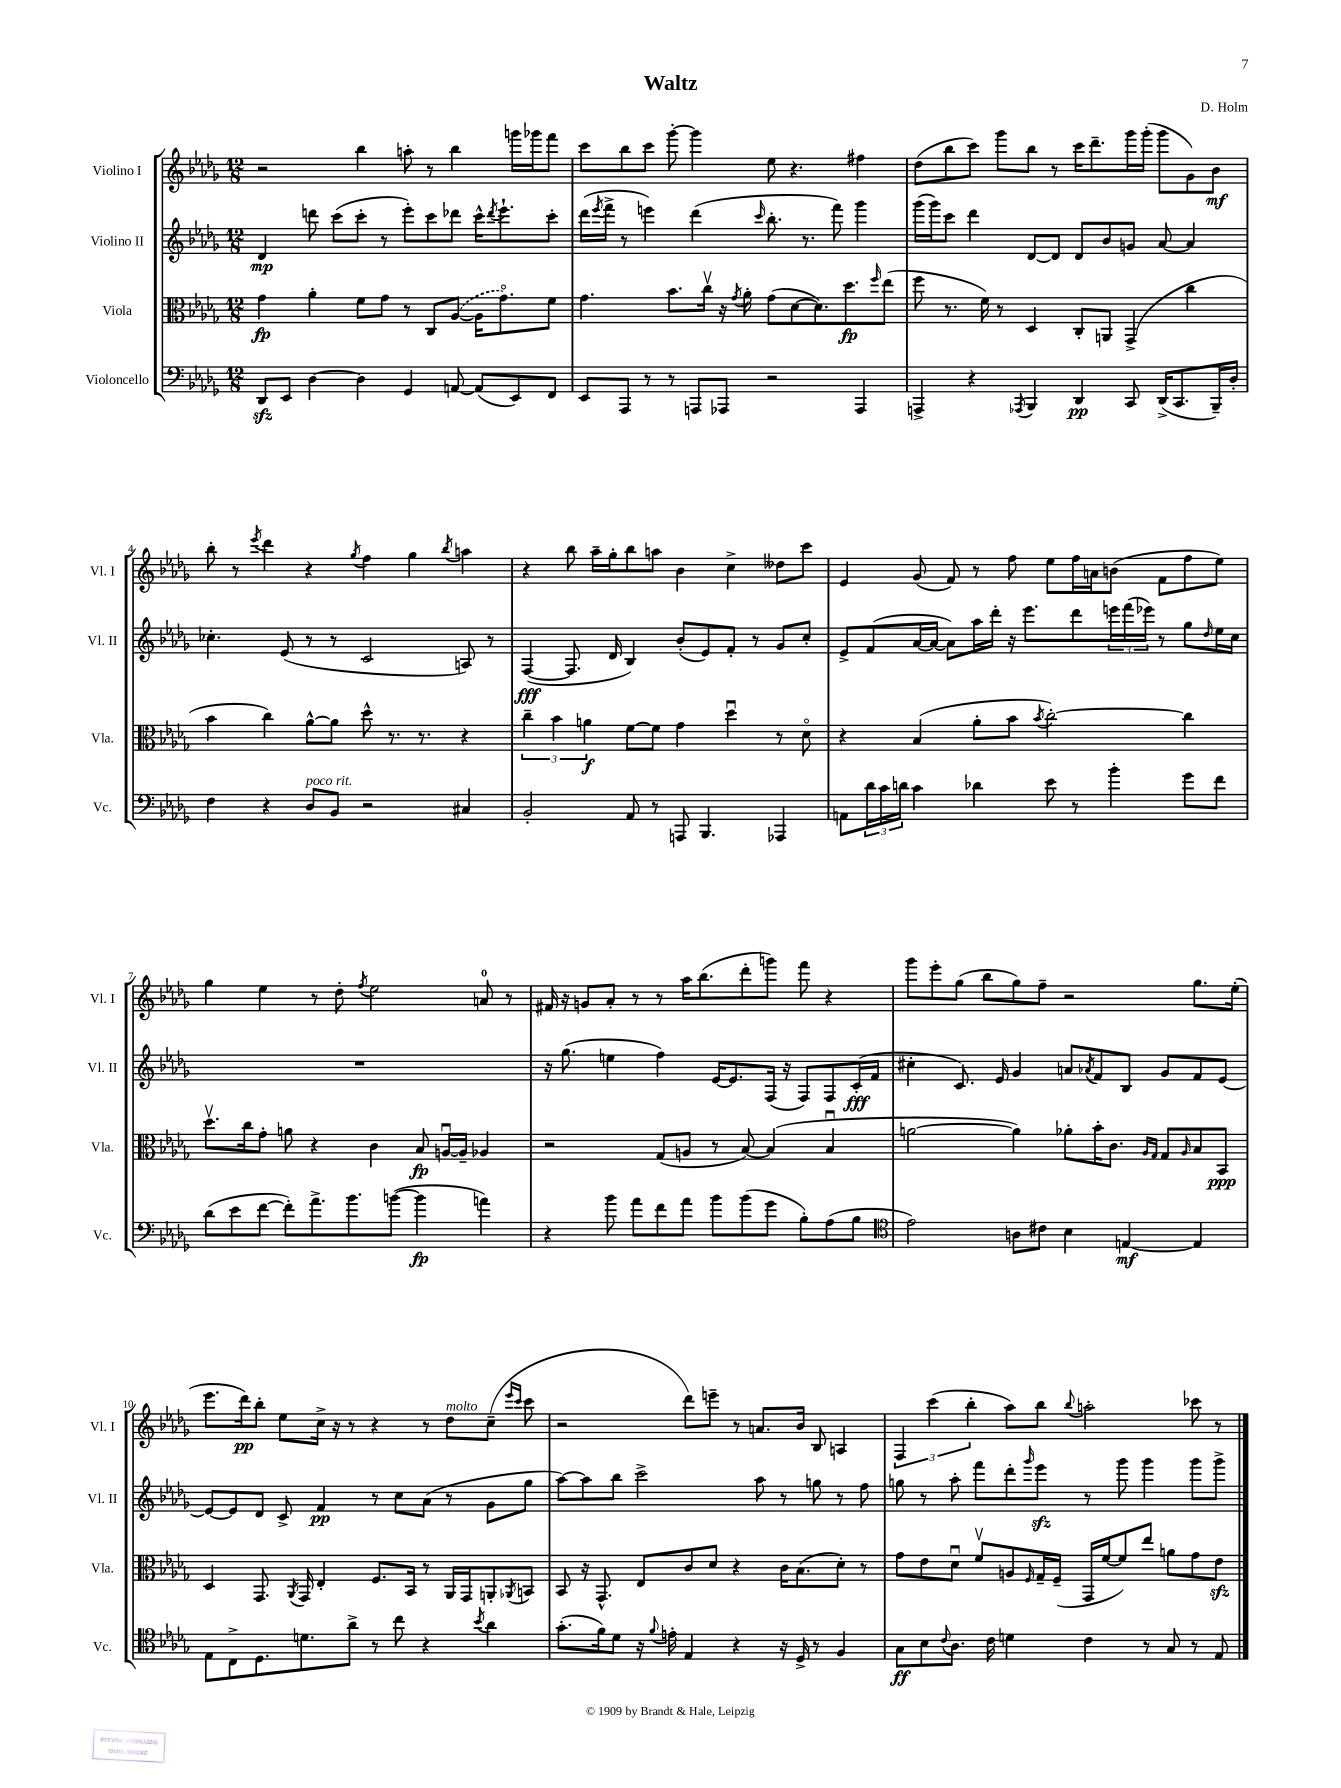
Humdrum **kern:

**kern	**kern	**kern	**kern
*staff4	*staff3	*staff2	*staff1
*clefF4	*clefC3	*clefG2	*clefG2
*k[b-e-a-d-g-]	*k[b-e-a-d-g-]	*k[b-e-a-d-g-]	*k[b-e-a-d-g-]
*M12/8	*M12/8	*M12/8	*M12/8
8DD-	4g-	4d-	2r
8EE-	.	.	.
[4D-	4a-'	8ddd	.
.	.	(8ccc	.
4D-]	8f	8ccc'	4bb-
.	8g-	8r	.
4GG-	8r	8eee-')	8aa'
.	8C	8ccc	8r
[8AA	([8A-	8ddd-	4bb-
(8AA]	16A-]	16ccc^^	.
.	.	8qddd-	.
.	8.g-o)	8.eee-`	.
8EE-)	.	.	16ggg
.	.	.	16ggg-
8FF	8f	8ccc'	8fff
=	=	=	=
8EE-	4.g-	(16ddd-	8ccc
.	.	8qeee-	.
.	.	16fff^	.
8AAA-	.	8r	8bb-
8r	.	4eee)	8ccc
8r	8.b-	.	[8ggg-'
8AAA	.	(4ddd-	4ggg-]
.	16ccv	.	.
8AAA-	16r	.	.
.	8qg-	.	.
.	16a-'	.	.
.	.	16qqccc	.
2r	(8g-	8.bb-'	8ee-
.	[8d-	.	4.r
.	.	8.r	.
.	8.d-])	.	.
.	.	8fff)	.
.	8.dd-	.	.
4AAA-	.	4ggg-	4ff#
.	16qqff	.	.
.	(8ee-	.	.
=	=	=	=
4AAA^	8ff	(16ggg-	(8dd-
.	.	16ggg-)	.
.	8.r	8ccc	8bb-
4r	.	4ddd-	8ccc)
.	16f)	.	.
.	8r	.	8ggg-
8qAAA-	.	.	.
4BBB-	4D-	[8d-	8bb-
.	.	8d-]	8r
4DD-	8C'	8d-	16ccc
.	.	.	8.ddd-~
.	8AA	8b-	.
8CC	(4GG-^	8g	16ggg-
.	.	.	(16ggg-'
(16DD-^	.	[8a-	8ggg-
8.CC	.	.	.
.	4cc	4a-]	8g-)
16BBB-~)	.	.	8b-
16D-'	.	.	.
=	=	=	=
4F	4b-	4.cc-'	8bb-'
.	.	.	8r
.	.	.	8qeee-
4r	4cc)	.	4ddd-
.	.	(8e-	.
8D-	[8a-^^	8r	4r
8BB-	8a-]	8r	.
.	.	.	8qgg-
2r	8dd-^^	2c	4ff
.	8.r	.	.
.	.	.	4gg-
.	8.r	.	.
.	.	.	8qbb-
4C#	4r	8A)	4aa
.	.	8r	.
=	=	=	=
2BB-'	6cc~	([4F	4r
.	6b-	.	.
.	.	8.F]	8bb-
.	6a	.	.
.	.	.	16aa-~
.	.	16d-	16gg-'
8AA-	[8f	4B-)	8bb-
8r	8f]	.	8aa
8AAA	4g-	(8b-'	4b-
4.BBB-	.	8e-)	.
.	4dd-u	8f'	4cc^
.	.	8r	.
4AAA-	8r	8g-	8dd--
.	8d-o	8cc'	8ccc
=	=	=	=
8AA	4r	8e-^	4e-
24d-	.	(8f	.
24c	.	.	.
24d	.	.	.
4c	(4B-	[16a-	(8g-
.	.	16a-_	.
.	.	8a-])	8f)
4d-	8a-'	16aa-	8r
.	.	16ddd-'	.
.	8b-	16r	8ff
.	.	8.eee-	.
.	8qb-	.	.
8e-	[2cc')	.	8ee-
8r	.	8ddd-	16ff
.	.	.	16a
4b-'	.	24eee	(8b
.	.	(24fff	.
.	.	24eee-)	.
.	.	8r	8f
8g-	4cc]	8gg-	8ff
.	.	16qqdd-	.
8f	.	16ee-	8ee-)
.	.	16cc	.
=	=	=	=
(8d-	8.dd-v	1.r	4gg-
8e-	.	.	.
.	16cc	.	.
[8f	8g-'	.	4ee-
8f'])	8a	.	.
8.a-^	4r	.	8r
.	.	.	8dd-'
8.b-	.	.	.
.	.	.	8qff
.	4c	.	2ee-
([8b	.	.	.
4b]	8B-	.	.
.	[16Au	.	.
.	16A~]	.	.
4a)	4A-	.	8a
.	.	.	8r
=	=	=	=
4r	2r	16r	16f#
.	.	(8.gg-	16r
.	.	.	8g
8b-	.	4ee	8a-'
8a-	.	.	8r
8f	(8G-	4ff)	8r
8a-	8A	.	16aa-
.	.	.	(8.bb-
8b-	8r	[16e-	.
.	.	8.e-]	.
(8b-	[8B-)	.	8ddd-'
8g-	(4B-]	(16F	8ggg)
.	.	16r	.
8B-')	.	8F)	8fff
(8A-	4B-u	8F	4r
8B-	.	(16c'	.
.	.	16f	.
=	=	=	=
*clefC4	*	*	*
2e-)	[2a	4cc#'	8ggg-
.	.	.	8eee-'
.	.	8.c)	(8gg-
.	.	.	8bb-
.	.	16e-	.
8A	4a])	4g-	8gg-)
8c#	.	.	8ff~
4B-	8a-'	8a	2r
.	.	8qa-	.
.	16b-'	8f	.
.	8.c	.	.
[4E	.	8B-	.
.	16qqA-	.	.
.	16qqG-	.	.
.	8G-	8g-	.
.	16qqA-	.	.
4E]	8B-	8f	8.gg-
.	8BB-	[8e-	.
.	.	.	(16ee-'
=	=	=	=
8E-	4D-	8e-_	8.eee-
8C^	.	8e-]	.
.	.	.	16ddd-)
8.D-	8.GG-	8d-	8bb-'
.	.	8c^	8ee-
.	8qAA-	.	.
8.d	16GG-	.	.
.	4E-'	4f	16cc^
.	.	.	16r
8a-^	.	.	8r
8r	8.F	8r	4r
8cc	.	8cc	.
.	16BB-	.	.
4r	8r	(8a-	8r
.	16AA-	8r	8dd-
.	16GG-	.	.
8qb-	.	.	.
4a-	8AA'	8g-	(8cc~
.	.	.	16qqeee-
.	8qAA-	.	16qqccc
.	8BB	8gg-	8ccc
=	=	=	=
(8.g-'	8BB-	[8aa-)	2r
.	16r	8aa-]	.
16f)	8.GG-^^	.	.
8d-	.	8bb-	.
16r	8E-	2ccc^	.
8qqf	.	.	.
16e'	.	.	.
4E-	8c	.	8ddd-)
.	8d-	.	8eee~
4r	4r	.	8r
.	.	8aa-	8.a
16r	16c	8r	.
16D-^	(8.B-	.	16b-
8r	.	8gg	8B-
4F	8d-')	8r	4A
.	8r	8ff	.
=	=	=	=
8G-	8g-	8gg	6F
8B-	8e-	8r	.
.	.	.	(6ccc
8qqc	.	.	.
8.A-	8d-u	8aa-'	.
.	.	.	6bb-'
.	8fv	8fff	.
16c	.	.	.
4d	8A	8ddd-'	8aa-)
.	16qqF	16qqggg-	.
.	16G-~	8eee-	8bb-
.	(16F~	.	.
.	.	.	8qqbb-
4c	16GG-	8r	2aa'
.	[16f	.	.
.	8f])	8ggg-	.
8r	8ee-	4ggg-	.
8G-	8a	.	.
8r	8g-	8ggg-	8ccc-
8E-	8e-	8ggg-^	8r
==	==	==	==
*-	*-	*-	*-
